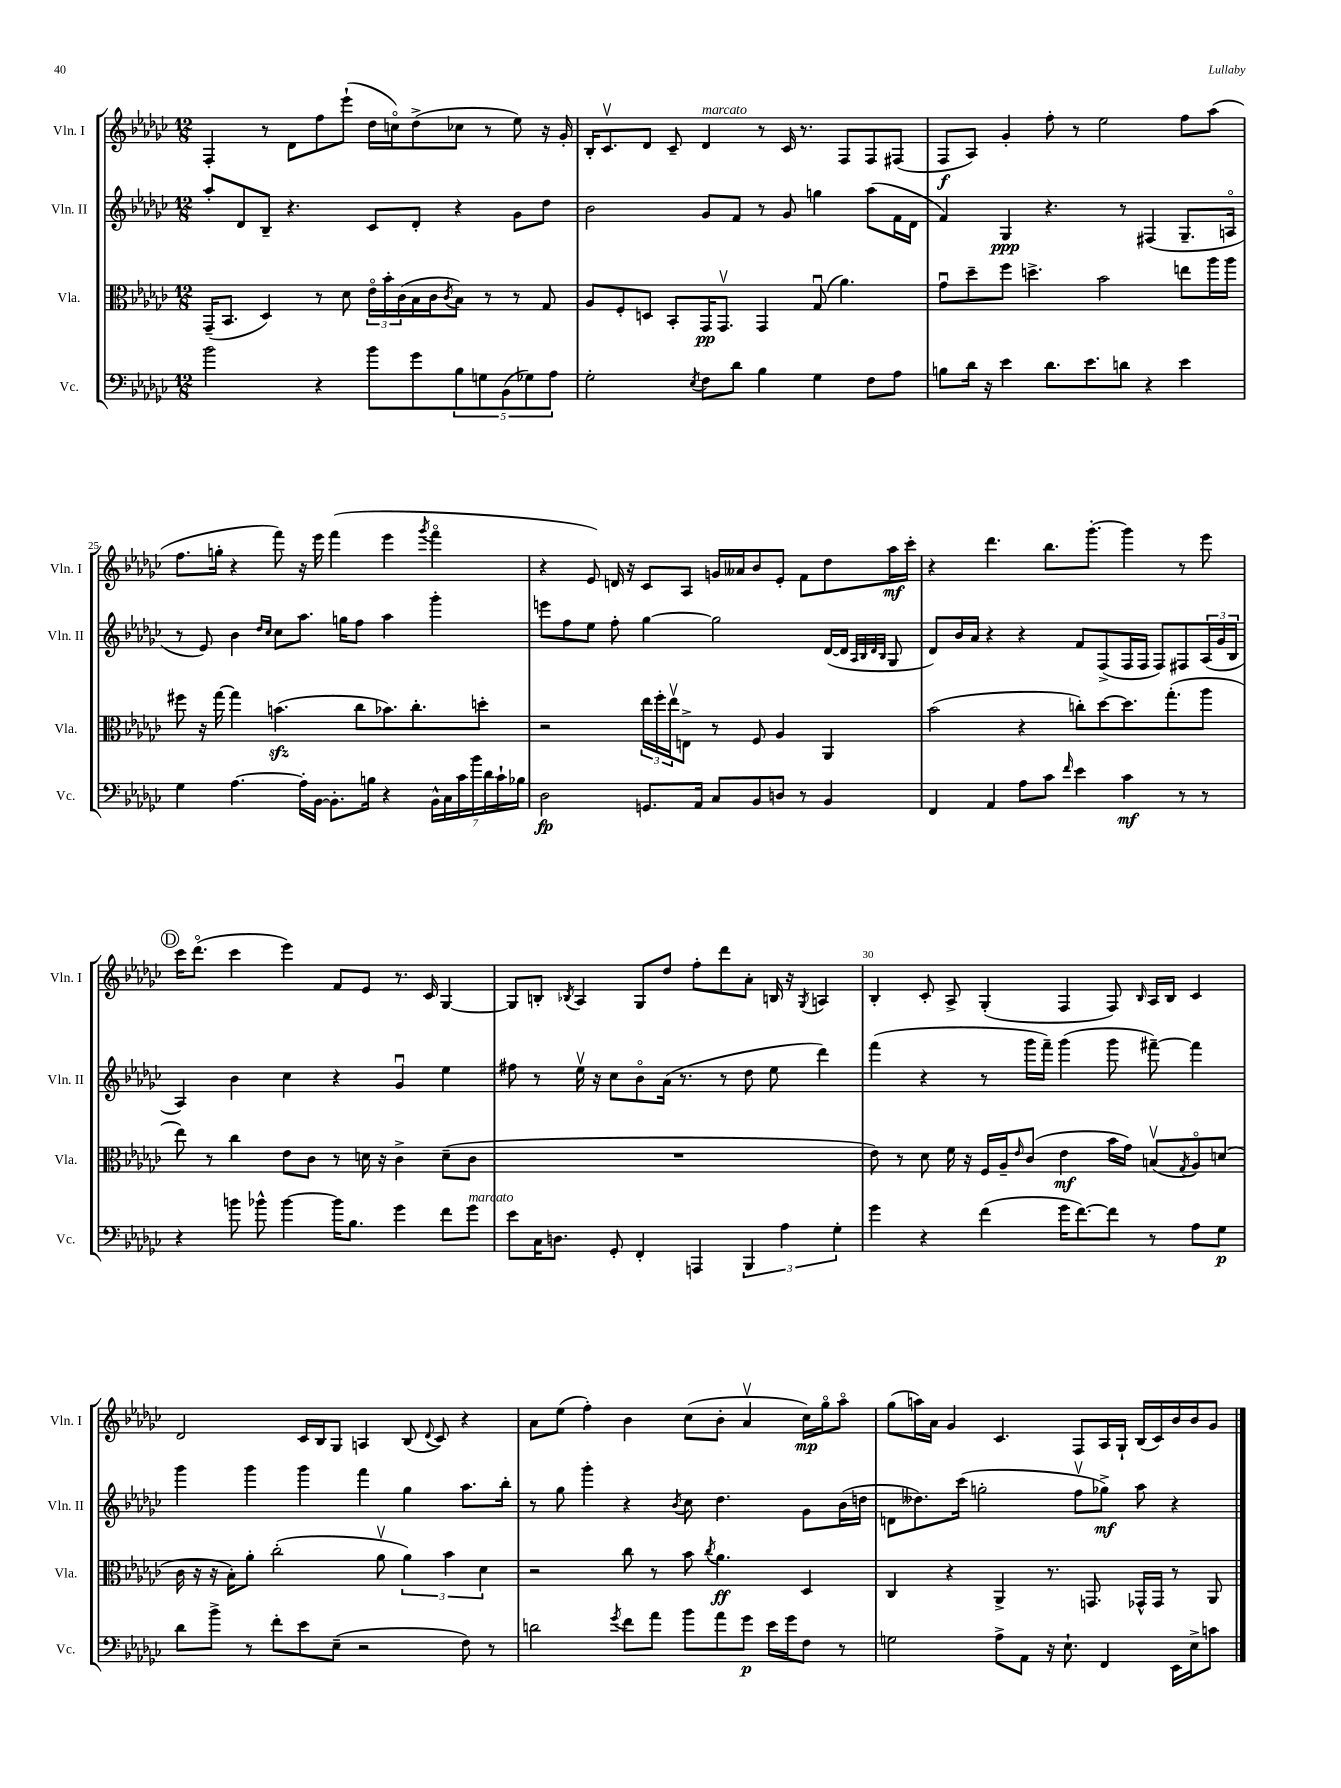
<<
\new StaffGroup <<
\new Staff = "s0" \with { instrumentName = "Vln. I" shortInstrumentName = "Vln. I" } {
    \clef treble \key ges \major \numericTimeSignature \time 12/8
    f4-. r8 des'8 f''8 ees'''8-!( des''16 c''16\flageolet) des''8->( ces''8 r8 ees''8) r16 ges'16-. |
    bes16-. ces'8.\upbow des'8 ces'8-- des'4^\markup { \italic "marcato" } r8 ces'16 r8. f8 f8 fis8( |
    f8\f aes8) ges'4-. f''8-. r8 ees''2 f''8 aes''8( |
    f''8. g''16-. r4 f'''8) r16 ees'''16 f'''4( ees'''4 \acciaccatura { ges'''8 } f'''4\flageolet |
    r4 ees'8) d'16 r16 ces'8 aes8 g'16 aeses'16 bes'8 ees'8-. f'8 des''8 aes''16\mf ces'''16-. |
    r4 des'''4. bes''8. ges'''8.~-. ges'''4 r8 ees'''8 |
    \mark \markup { \circle "D" } ces'''16 des'''8.\flageolet( ces'''4 ees'''4) f'8 ees'8 r8. ces'16 ges4~ |
    ges8 b8-. \acciaccatura { bes8 } aes4 ges8 des''8 f''8-. des'''8 aes'8-. b16 r16 \acciaccatura { ges8 } a4 |
    bes4-. ces'8-. aes8-> ges4-.( f4 f8) \grace { bes16 } aes16 bes16 ces'4 |
    des'2 ces'16 bes16 ges8 a4 bes8( \appoggiatura { des'8 } ces'8) r4 |
    aes'8 ees''8( f''4-.) bes'4 ces''8( bes'8-. aes'4\upbow ces''16\mp) ges''16\flageolet aes''8\flageolet |
    ges''8( a''16) aes'16 ges'4 ces'4. f8 aes16 ges16-! bes16( ces'16) bes'16 bes'16 ges'8 \bar "|." |
}
\new Staff = "s1" \with { instrumentName = "Vln. II" shortInstrumentName = "Vln. II" } {
    \clef treble \key ges \major \numericTimeSignature \time 12/8
    aes''8-. des'8 bes8-- r4. ces'8 des'8-. r4 ges'8 des''8 |
    bes'2 ges'8 f'8 r8 ges'8 g''4 aes''8( f'16 des'16 |
    f'4) ges4\ppp r4. r8 fis4( ges8.-- a16\flageolet |
    r8 ees'8) bes'4 \grace { des''16 ces''16 } ces''8 aes''8. g''16 f''8 aes''4 ges'''4-. |
    e'''8 f''8 ees''8 f''8-. ges''4~ ges''2 des'16~( des'16 \grace { aes32 bes32 des'32 bes32 } ges8 |
    des'8) bes'16 aes'16 r4 r4 f'8 f8->( f16 f16 f8) fis8 \tuplet 3/2 { aes16( ges'16 bes16 } |
    \mark \markup { \circle "D" } aes4) bes'4 ces''4 r4 ges'4\downbow ees''4 |
    fis''8 r8 ees''16\upbow r16 ces''8 bes'8\flageolet aes'16( r8. r8 des''8 ees''8 des'''4) |
    f'''4( r4 r8 ges'''16 f'''16--) ges'''4( ges'''8 fis'''8~--) fis'''4 |
    ges'''4 ges'''4 ges'''4 f'''4 ges''4 aes''8. bes''16-. |
    r8 ges''8 ges'''4-. r4 \acciaccatura { bes'8 } ces''8 des''4. ges'8 bes'16( d''16 |
    d'8 deses''8.) ces'''16( g''2-. f''8\upbow ges''8->\mf) aes''8 r4 \bar "|." |
}
\new Staff = "s2" \with { instrumentName = "Vla." shortInstrumentName = "Vla." } {
    \clef alto \key ges \major \numericTimeSignature \time 12/8
    ges,16--( bes,8. des4) r8 des'8 \tuplet 3/2 { ees'16\flageolet bes'16-. ces'16( } bes16 ces'16 \acciaccatura { ces'8 } bes8) r8 r8 ges8 |
    aes8 f8-. d8 bes,8-. ges,16\pp ges,8.\upbow ges,4 ges8\downbow( aes'4.) |
    ges'8\downbow des''8-- f''8 d''4.-> bes'2 e''8 aes''16 aes''16 |
    fis''8 r16 ges''16~ ges''4 b'4.\sfz( ces''8 bes'8.) ces''8.-. d''8-. |
    r2 \tuplet 3/2 { ees''16 f''16-. ees''16\upbow } e8-> r8 f8 aes4 aes,4 |
    bes'2( r4 c''8-.) des''8~ des''8. ges''8.-.( aes''8 |
    \mark \markup { \circle "D" } ees''8) r8 ces''4 ees'8 ces'8 r8 d'16 r16 ces'4-> d'8--( ces'8 |
    R1. |
    ees'8) r8 des'8 f'16 r16 f16 aes16-- \grace { ees'16 } ces'8( ees'4\mf bes'16 ges'16) b8\upbow( \acciaccatura { ges8 } aes8\flageolet) d'8( |
    ces'16 r16 r16 bes16-.) aes'8-. ces''2-.( aes'8\upbow \tuplet 3/2 { aes'4) bes'4 des'4 } |
    r2 ces''8 r8 bes'8 \acciaccatura { ces''8 } aes'4.\ff des4 |
    ces4 r4 aes,4-> r8. g,8. ges,16-^ ges,16 r8 aes,8 \bar "|." |
}
\new Staff = "s3" \with { instrumentName = "Vc." shortInstrumentName = "Vc." } {
    \clef bass \key ges \major \numericTimeSignature \time 12/8
    bes'2 r4 bes'8 ges'8 \tuplet 5/4 { bes8 g8 bes,8( ges8) aes8 } |
    ges2-. \acciaccatura { ees8 } f8 des'8 bes4 ges4 f8 aes8 |
    b8 des'16 r16 ees'4 des'8. ees'8. d'8 r4 ees'4 |
    ges4 aes4.~ aes16-. bes,16~ bes,8.-. b16 r4 \tuplet 7/4 { bes,16-^ ces16 ces'16 bes'16 des'16 ces'16-! bes16 } |
    des2\fp g,8. aes,16 ces8 bes,8 d8 r8 bes,4 |
    f,4 aes,4 aes8 ces'8 \grace { f'16 } ees'4 ces'4\mf r8 r8 |
    \mark \markup { \circle "D" } r4 b'8 bes'8-^ bes'4~ bes'16 bes8. ges'4 f'8 ges'8^\markup { \italic "marcato" } |
    ees'8 ces16 d8. ges,8-. f,4-. a,,4 \tuplet 3/2 { bes,,4 aes4 ges4-. } |
    ges'4 r4 f'4( ges'16 f'8.~) f'8 r8 aes8 ges8\p |
    des'8 bes'8-> r8 f'8-. ees'8 ees8--( r2 f8) r8 |
    d'2 \acciaccatura { ges'8 } f'8 aes'8 bes'8 aes'8 ges'8\p ees'16 ges'16 f8 r8 |
    g2 aes8-> aes,8 r16 ees8.-! f,4 ees,16 ees16-> c'8 \bar "|." |
}
>>
>>
\layout { \context { \Score currentBarNumber = #22 \override BarNumber.break-visibility = ##(#f #t #t) barNumberVisibility = #(every-nth-bar-number-visible 5) } }
